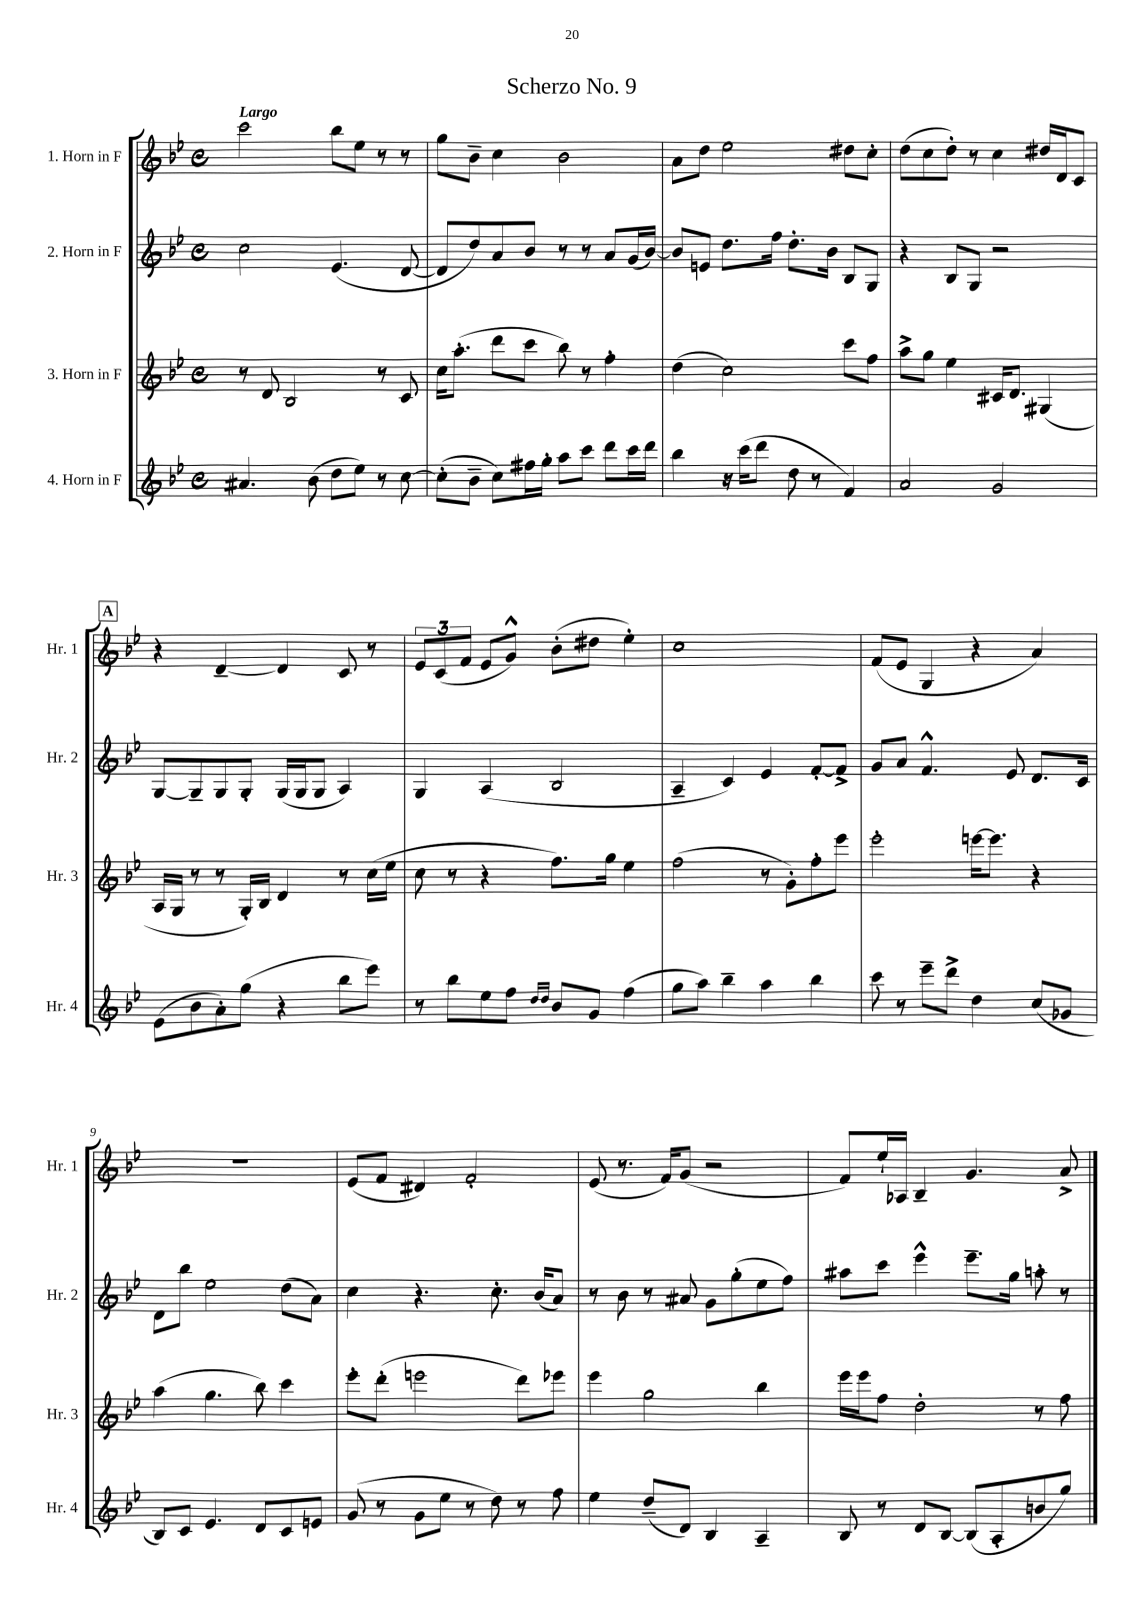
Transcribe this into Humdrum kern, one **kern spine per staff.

**kern	**kern	**kern	**kern
*staff4	*staff3	*staff2	*staff1
*clefG2	*clefG2	*clefG2	*clefG2
*k[b-e-]	*k[b-e-]	*k[b-e-]	*k[b-e-]
*M4/4	*M4/4	*M4/4	*M4/4
*met(c)	*met(c)	*met(c)	*met(c)
4.a#/	8r	2cc\	2ccc\
.	8d/	.	.
.	2B-/	.	.
(8b-\	.	.	.
8dd\L	.	(4.e-/	8bb-\L
8ee-\J)	.	.	8ee-\J
8r	8r	.	8r
[8cc\	8c/	[8d/	8r
=	=	=	=
(8cc'\]L	16cc\LK	8d/]L	8gg\L
.	(8.aa'\J	.	.
8b-~\J	.	8dd/)	8b-~\J
8cc\L)	8ddd\L	8a/	4cc\
16ff#\L	8ccc\J	8b-/J	.
16gg'\JJ	.	.	.
8aa\L	8bb-\)	8r	2b-\
8ccc\J	8r	8r	.
8ddd\L	4ff'\	8a/L	.
16ccc\L	.	(16g/L	.
16ddd\JJ	.	[16b-/JJ)	.
=	=	=	=
4bb-\	(4dd\	8b-/]L	8a\L
.	.	8e/J	8dd\J
16r	2cc\)	8.dd\L	2ee-\
(16ccc\LK	.	.	.
8ddd\J	.	.	.
.	.	16ff\Jk	.
8dd\	.	8.dd'\L	.
8r	.	.	.
.	.	16b-\Jk	.
4f/)	8ccc\L	8B-/L	8dd#\L
.	8ff\J	8G/J	8cc'\J
=	=	=	=
2a/	8aa^\L	4r	(8dd\L
.	8gg\J	.	8cc\
.	4ee-\	8B-/L	8dd'\J)
.	.	8G/J	8r
2g/	16c#/LK	2r	4cc\
.	8.d/J	.	.
.	(4G#/	.	16dd#/LL
.	.	.	16d/J
.	.	.	8c/J
=	=	=	=
(8e-\L	16A/LL	[8G/L	4r
.	16G/JJ	.	.
8b-\	8r	8G~/]	.
8a'\)	8r	8G/	[4d~/
(8gg\J	16G'/LL)	8G'/J	.
.	16B-/JJ	.	.
4r	4d/	(16G/LL	4d/]
.	.	16G/J	.
.	.	8G/J	.
8bb-\L	8r	4A/)	8c/
8eee-\J)	(16cc\LL	.	8r
.	16ee-\JJ	.	.
=	=	=	=
8r	8cc\	4G/	12e-/L
.	.	.	(12c/
8bb-\L	8r	.	.
.	.	.	12f/J
8ee-\	4r	(4A/	8e-/L
8ff\J	.	.	8g^^/J)
16qqdd/LL	.	.	.
16qqdd/JJ	.	.	.
8b-/L	8.ff\L)	2B-/	(8b-'\L
8g/J	.	.	8dd#\J
.	16gg\Jk	.	.
(4ff\	4ee-\	.	4ee-'\)
=	=	=	=
8gg\L	(2ff\	4A~/	1cc
8aa\J)	.	.	.
4bb-~\	.	4c/)	.
4aa\	8r	4e-/	.
.	8g'\L)	.	.
4bb-\	8ff'\	[8f'/L	.
.	8eee-\J	8f^/]J	.
=	=	=	=
8ccc\	2eee-'\	8g/L	(8f/L
8r	.	8a/J	8e-/J
8eee-~\L	.	4.f^^/	4G/
8ddd^\J	.	.	.
4dd\	[16eee\LK	.	4r
.	8.eee\]J	.	.
.	.	8e-/	.
(8cc/L	4r	8.d/L	4a/)
8g-/J	.	.	.
.	.	16c/Jk	.
=	=	=	=
8B-/L)	(4aa\	8d\L	1r
8c/J	.	8bb-\J	.
4.e-/	4.gg\	2ee-\	.
8d/L	8bb-\)	.	.
8c/	4ccc\	(8dd\L	.
8e/J	.	8a\J)	.
=	=	=	=
(8g/	8eee-'\L	4cc\	(8e-/L
8r	(8ddd'\J	.	8f/J
8g\L	2eee\	4.r	4d#/)
8ee-\J	.	.	.
8r	.	.	2f'/
8dd\)	.	8.cc'\	.
8r	8ddd\L)	.	.
.	.	(16b-/LK	.
8ff\	8eee-\J	8a/J)	.
=	=	=	=
4ee-\	4eee-\	8r	(8e-/
.	.	8b-\	8.r
(8dd~/L	2gg\	8r	.
.	.	.	16f/LK)
8d/J)	.	8a#/	(8g/J
4B-/	.	8g\L	2r
.	.	(8gg'\	.
4A~/	4bb-\	8ee-\	.
.	.	8ff\J)	.
=	=	=	=
8B-/	16eee-\LL	8aa#\L	8f/L)
.	16eee-\J	.	.
8r	8ff\J	8ccc\J	16ee-`/L
.	.	.	16A-/JJ
8d/L	2dd'\	4eee-^^\	4B-~/
[8B-/J	.	.	.
(8B-/]L	.	8.eee-~\L	4.g/
8A'/	.	.	.
.	.	16gg\Jk	.
8b/	8r	8aa'\	.
8gg/J)	8ff\	8r	8a^/
==	==	==	==
*-	*-	*-	*-
